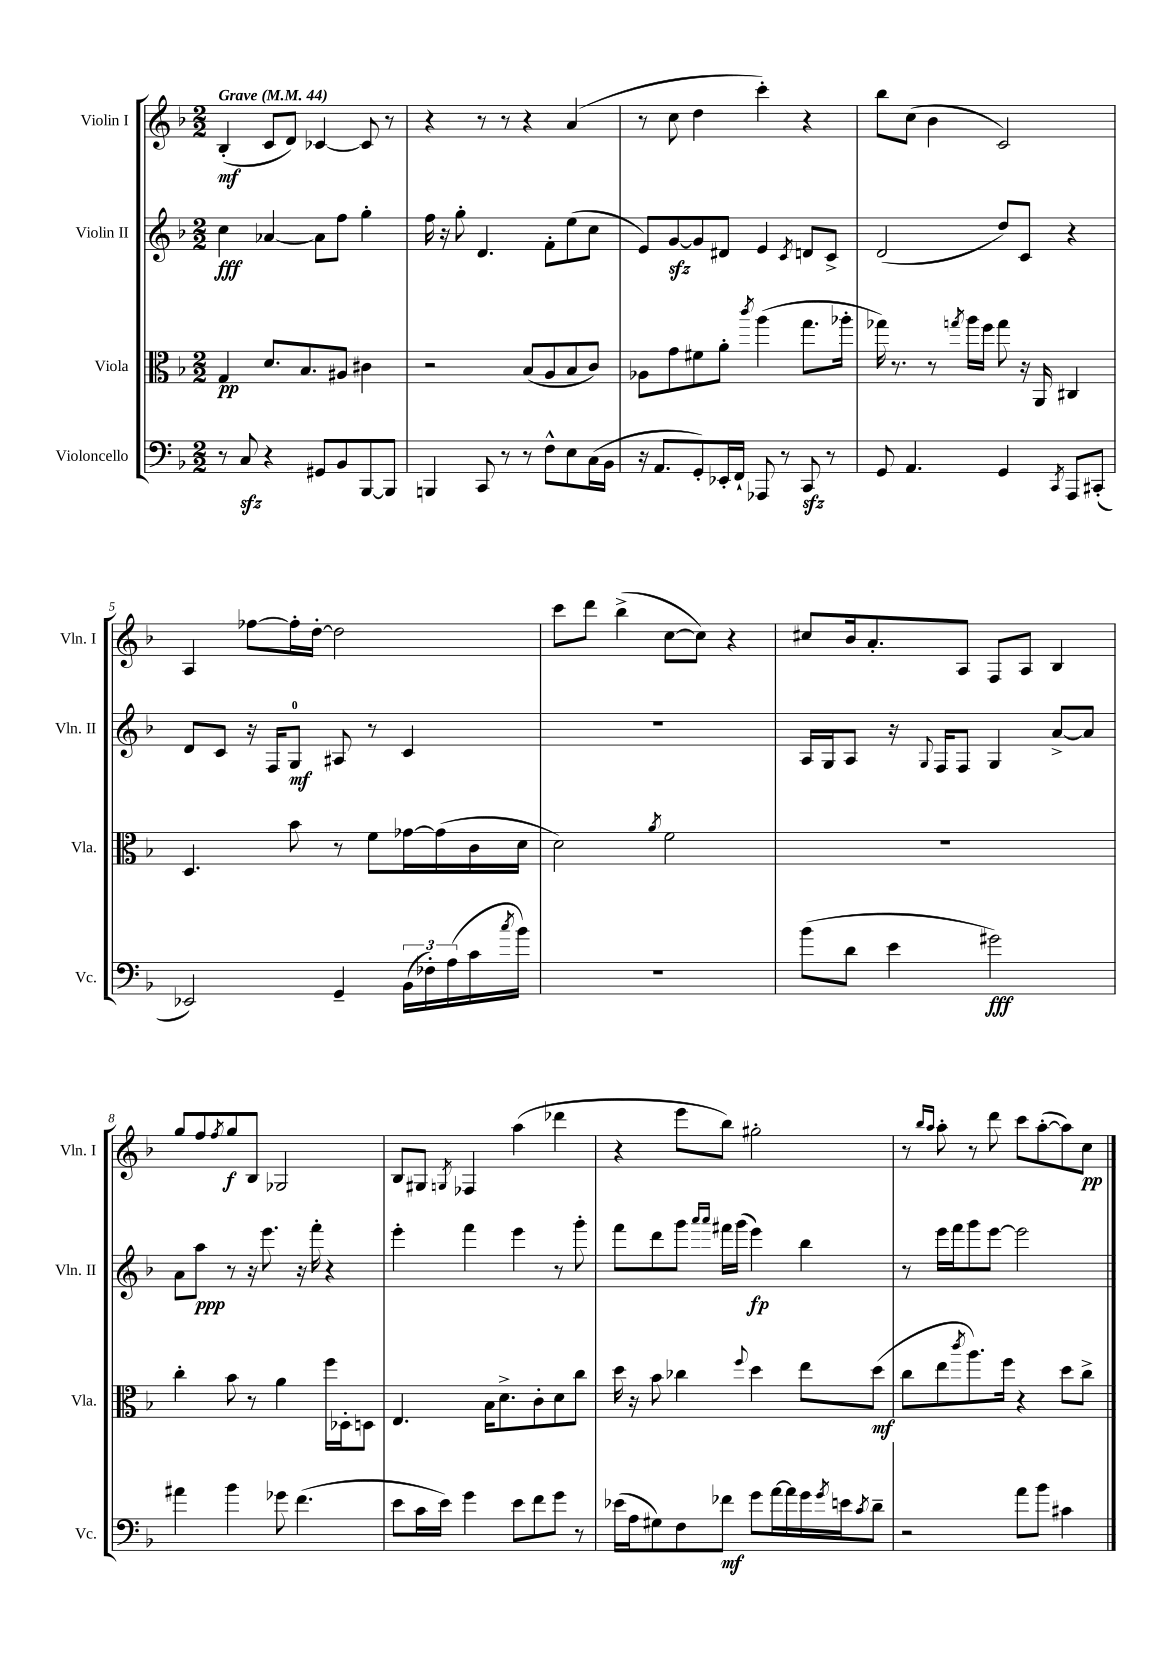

**kern	**kern	**kern	**kern
*staff4	*staff3	*staff2	*staff1
*clefF4	*clefC3	*clefG2	*clefG2
*k[b-]	*k[b-]	*k[b-]	*k[b-]
*M2/2	*M2/2	*M2/2	*M2/2
*MM44	*MM44	*MM44	*MM44
8r	4G	4cc	(4B-'
8C	.	.	.
4r	8.d	[4a-	8c
.	.	.	8d)
.	8.B-	.	.
8GG#	.	8a-]	[4c-
8BB-	8A#	8ff	.
[8BBB-	4c#	4gg'	8c-]
8BBB-]	.	.	8r
=	=	=	=
4BBB	2r	16ff	4r
.	.	16r	.
.	.	8gg'	.
8CC	.	4.d	8r
8r	.	.	8r
8r	(8B-	.	4r
8F^^	8A	8f'	.
8E	8B-	(8ee	(4a
(16C	8c)	8cc	.
16BB-	.	.	.
=	=	=	=
16r	8A-	8e)	8r
8.AA	.	.	.
.	8g	[8g	8cc
8GG')	8f#	8g]	4dd
16EE-'	8a'	8d#	.
16FF`	.	.	.
.	8qccc	.	.
8AAA-	(4aa	4e	4ccc')
8r	.	.	.
.	.	8qc	.
8CC	8.gg	8d	4r
8r	.	8c^	.
.	16aa-'	.	.
=	=	=	=
8GG	16gg-)	(2d	8bb-
.	8.r	.	.
4.AA	.	.	(8cc
.	8r	.	4b-
.	8qgg	.	.
.	16aa	.	.
.	16ff	.	.
4GG	8gg	8dd)	2c)
.	16r	8c	.
.	16AA	.	.
8qCC	.	.	.
8AAA	4C#	4r	.
(8CC#'	.	.	.
=	=	=	=
2EE-)	4.D	8d	4A
.	.	8c	.
.	.	16r	[8ff-
.	.	16F	.
.	8b-	8G	16ff-']
.	.	.	[16dd'
4GG~	8r	8A#	2dd]
.	8f	8r	.
(24BB-	[16g-	4c	.
24F-')	.	.	.
.	(16g-]	.	.
(24A	.	.	.
16c	16c	.	.
8qcc	.	.	.
16b-)	16d	.	.
=	=	=	=
1r	2d)	1r	8ccc
.	.	.	8ddd
.	.	.	(4bb-^
.	8qa	.	.
.	2f	.	[8cc
.	.	.	8cc])
.	.	.	4r
=	=	=	=
(8b-	1r	16A	8cc#
.	.	16G	.
8d	.	8A	16b-
.	.	.	8.a'
4e	.	16r	.
.	.	8qqG	.
.	.	16F	.
.	.	8F	8A
2g#)	.	4G	8F
.	.	.	8A
.	.	[8a^	4B-
.	.	8a]	.
=	=	=	=
4a#	4cc'	8a	8gg
.	.	8aa	8ff
.	.	.	8qff
4b-	8b-	8r	8gg
.	8r	16r	8B-
.	.	8.eee	.
8g-	4a	.	2G-
(4.f	.	16r	.
.	.	16fff'	.
.	16ff	4r	.
.	16D-'	.	.
.	8D	.	.
=	=	=	=
8e	4.E	4eee'	8B-
16c	.	.	8G#
16e)	.	.	.
.	.	.	8qG
4g	.	4fff	4F-
.	16B-	.	.
.	8.d^	.	.
8e	.	4eee	(4aa
8f	8c'	.	.
8g	8d	8r	4ddd-
8r	8cc	8ggg'	.
=	=	=	=
(16e-	16dd	8fff	4r
16A	16r	.	.
8G#)	8b-	8ddd	.
8F	4cc-	8ggg	8eee
.	.	16qqaaa	.
.	.	16qqaaa	.
8f-	.	16fff#	8bb-)
.	.	(16ggg	.
.	8qqff	.	.
8g	4dd	4eee)	2gg#'
[16a	.	.	.
16a]	.	.	.
16g	8ee	4bb-	.
8qg	.	.	.
16e	.	.	.
8qc	.	.	.
8d~	(8dd	.	.
=	=	=	=
2r	8cc	8r	8r
.	.	.	16qqbb-
.	.	.	16qqaa
.	8ee	16eee	8aa'
.	.	16fff	.
.	8qccc	.	.
.	8.aa)	8ggg	8r
.	.	[8eee	8ddd
.	16ff	.	.
8a	4r	2eee]	8ccc
8b-	.	.	([8aa'
4c#	8dd	.	8aa])
.	8cc^	.	8cc
==	==	==	==
*-	*-	*-	*-
